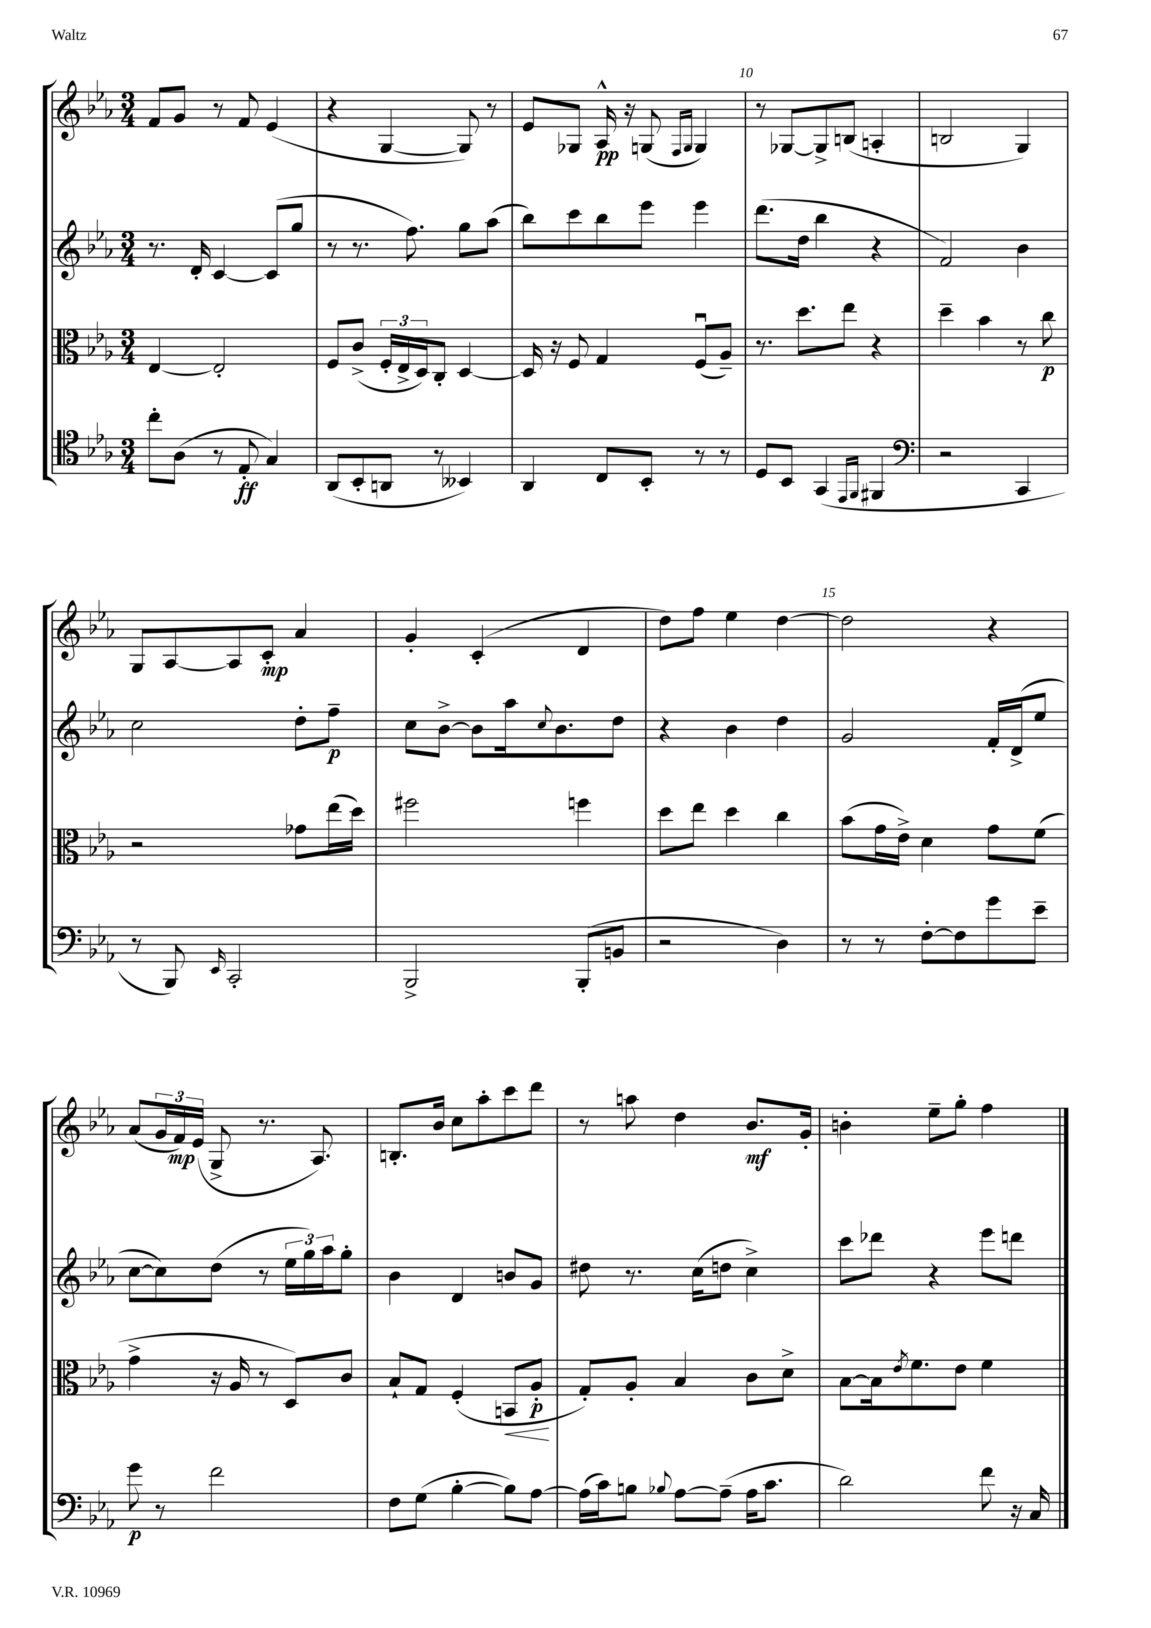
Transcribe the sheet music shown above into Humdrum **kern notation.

**kern	**dynam	**kern	**dynam	**kern	**dynam	**kern	**dynam
*part4	*part4	*part3	*part3	*part2	*part2	*part1	*part1
*staff4	*staff4	*staff3	*staff3	*staff2	*staff2	*staff1	*staff1
*clefC4	*	*clefC3	*	*clefG2	*	*clefG2	*
*k[b-e-a-]	*	*k[b-e-a-]	*	*k[b-e-a-]	*	*k[b-e-a-]	*
*M3/4	*	*M3/4	*	*M3/4	*	*M3/4	*
=7	=7	=7	=7	=7	=7	=7	=7
8cc'\L	.	[4E-/	.	8.r	.	8f/L	.
(8A-\J	.	.	.	.	.	8g/J	.
.	.	.	.	16d'/	.	.	.
8r	.	2E-'/]	.	[4c/	.	8r	.
8E-'/	ff	.	.	.	.	8f/	.
4G/)	.	.	.	(8c/L]	.	(4e-/	.
.	.	.	.	8gg/J	.	.	.
=8	=8	=8	=8	=8	=8	=8	=8
(8AA-/L	.	8F/L	.	8r	.	4r	.
8BB-'/	.	(8c^/J	.	8.r	.	.	.
8AAn/J	.	24F'/LL	.	.	.	[4G/	.
.	.	24E-^/	.	.	.	.	.
.	.	.	.	8.ff\)	.	.	.
.	.	24D/J)	.	.	.	.	.
8r	.	8C'/J	.	.	.	.	.
4BB--X/)	.	[4D/	.	8gg\L	.	8G/])	.
.	.	.	.	(8aa-\J	.	8r	.
=9	=9	=9	=9	=9	=9	=9	=9
4AA-/	.	16D/]	.	8bb-\L)	.	8e-/L	.
.	.	16r	.	.	.	.	.
.	.	8F/	.	8ccc\	.	8G-X/J	.
8C/L	.	4G/	.	8bb-\	.	16A-^^/	pp
.	.	.	.	.	.	16r	.
8BB-'/J	.	.	.	8eee-\J	.	(8Gn/	.
.	.	.	.	.	.	16qqF/LL	.
.	.	.	.	.	.	16qqG/JJ	.
8r	.	(8Fu/L	.	4eee-\	.	4G/)	.
8r	.	8A-~/J)	.	.	.	.	.
=10	=10	=10	=10	=10	=10	=10	=10
8D/L	.	8.r	.	(8.ddd\L	.	8r	.
8BB-/J	.	.	.	.	.	[8G-X/L	.
.	.	8.dd\L	.	16dd\Jk	.	.	.
(4GG/	.	.	.	4bb-\	.	8G-^/]	.
.	.	8ee-\J	.	.	.	(8Bn/J	.
16qqEE-/LL	.	.	.	.	.	.	.
16qqFF/JJ	.	.	.	.	.	.	.
4FF#X/	.	4r	.	4r	.	4An'/	.
=11	=11	=11	=11	=11	=11	=11	=11
*clefF4	*	*	*	*	*	*	*
2r	.	4dd~\	.	2f/)	.	2Bn/	.
.	.	4b-\	.	.	.	.	.
4CC/	.	8r	.	4b-\	.	4G/)	.
.	.	8cc\	p	.	.	.	.
!!LO:LB:g=z
=12	=12	=12	=12	=12	=12	=12	=12
8r	.	2r	.	2cc\	.	8G/L	.
8BBB-/)	.	.	.	.	.	[8A-/	.
16qqEE-/	.	.	.	.	.	.	.
2CC'/	.	.	.	.	.	8A-/]	.
.	.	.	.	.	.	8c'/J	mp
.	.	8g-X\L	.	8dd'\L	.	4a-/	.
.	.	(16ee-\L	.	8ff~\J	p	.	.
.	.	16dd\JJ)	.	.	.	.	.
=13	=13	=13	=13	=13	=13	=13	=13
2BBB-^/	.	2ff#X\	.	8cc\L	.	4g'/	.
.	.	.	.	[8b-^\J	.	.	.
.	.	.	.	8b-\L]	.	(4c'/	.
.	.	.	.	16aa-\k	.	.	.
.	.	.	.	8qqcc/	.	.	.
.	.	.	.	8.b-\	.	.	.
(8BBB-'/L	.	4ffn\	.	.	.	4d/	.
8BBn/J	.	.	.	8dd\J	.	.	.
=14	=14	=14	=14	=14	=14	=14	=14
2r	.	8dd\L	.	4r	.	8dd\L)	.
.	.	8ee-\J	.	.	.	8ff\J	.
.	.	4dd\	.	4b-\	.	4ee-\	.
4D\)	.	4cc\	.	4dd\	.	[4dd\	.
=15	=15	=15	=15	=15	=15	=15	=15
8r	.	(8b-\L	.	2g/	.	2dd\]	.
8r	.	16g\L	.	.	.	.	.
.	.	16e-^\JJ)	.	.	.	.	.
[8F'\L	.	4d\	.	.	.	.	.
8F\]	.	.	.	.	.	.	.
8g\	.	8g\L	.	16f'/LL	.	4r	.
.	.	.	.	(16d^/J	.	.	.
8e-~\J	.	(8f\J	.	8ee-/J	.	.	.
!!LO:LB:g=z
=16	=16	=16	=16	=16	=16	=16	=16
8g\	p	4g^\	.	[8cc\L	.	(8a-/L	.
8r	.	.	.	8cc\])	.	24g/L	.
.	.	.	.	.	.	24f/)	mp
.	.	.	.	.	.	(24e-/JJ	.
2f\	.	16r	.	(8dd\J	.	8G^/	.
.	.	16A-/	.	.	.	.	.
.	.	8r	.	8r	.	8.r	.
.	.	8D/L)	.	24ee-\LL	.	.	.
.	.	.	.	24gg\)	.	.	.
.	.	.	.	.	.	8.A-/)	.
.	.	.	.	24aa-\J	.	.	.
.	.	8c/J	.	8gg'\J	.	.	.
=17	=17	=17	=17	=17	=17	=17	=17
8F\L	.	8B-`/L	.	4b-\	.	8.Bn'/L	.
(8G\J	.	8G/J	.	.	.	.	.
.	.	.	.	.	.	16b-/Jk	.
[4B-'\	.	(4F'/	.	4d/	.	8cc\L	.
.	.	.	.	.	.	8aa-'\	.
!	!	!	!LO:HP:b	!	!	!	!
8B-\L])	.	8BBn/L	<	8bn/L	.	8ccc\	.
[8A-\J	.	8A-'/J	p	8g/J	.	8ddd\J	.
.	.	.	[	.	.	.	.
=18	=18	=18	=18	=18	=18	=18	=18
(16A-\LL]	.	8G'/L)	.	8dd#X\	.	8r	.
16c\J)	.	.	.	.	.	.	.
8Bn\J	.	8A-'/J	.	8.r	.	8aan\	.
8qqB-X/	.	.	.	.	.	.	.
[8A-\L	.	4B-/	.	.	.	4dd\	.
.	.	.	.	(16cc\KL	.	.	.
(8A-~\J]	.	.	.	8ddn\J	.	.	.
16A-\KL	.	8c\L	.	4cc^\)	.	8.b-/L	mf
8.c\J	.	.	.	.	.	.	.
.	.	8d^\J	.	.	.	.	.
.	.	.	.	.	.	16g'/Jk	.
=19	=19	=19	=19	=19	=19	=19	=19
2d\)	.	[8B-\L	.	8ccc\L	.	4bn'\	.
.	.	16B-\k]	.	8ddd-X\J	.	.	.
.	.	8qe-/	.	.	.	.	.
.	.	8.f\	.	.	.	.	.
.	.	.	.	4r	.	8ee-~\L	.
.	.	8e-\J	.	.	.	8gg'\J	.
8f\	.	4f\	.	8eee-\L	.	4ff\	.
16r	.	.	.	8dddn\J	.	.	.
16C/	.	.	.	.	.	.	.
==	==	==	==	==	==	==	==
*-	*-	*-	*-	*-	*-	*-	*-
